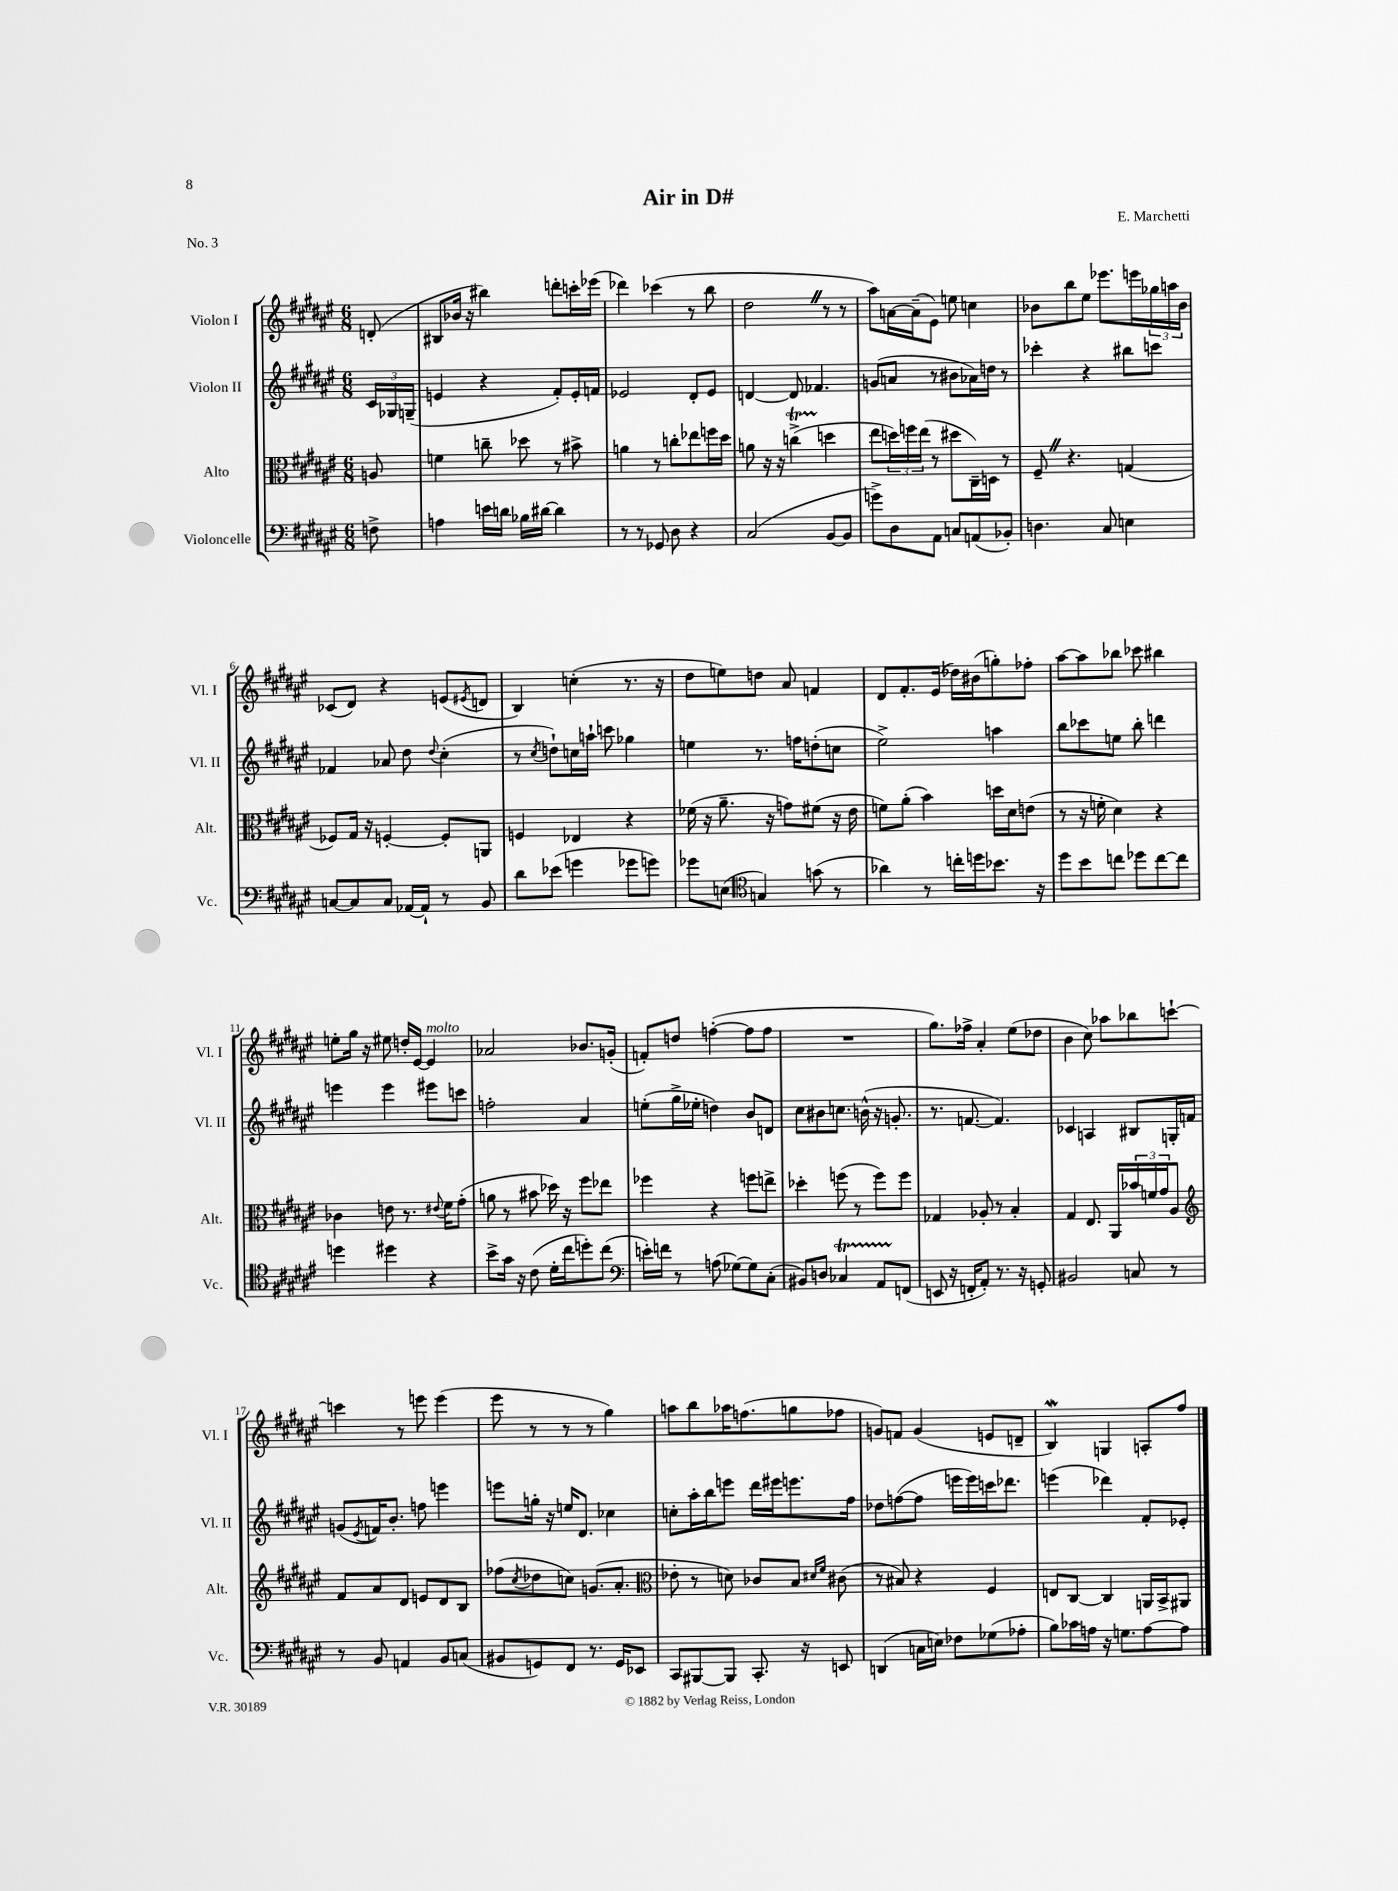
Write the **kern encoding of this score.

**kern	**kern	**kern	**kern
*part4	*part3	*part2	*part1
*staff4	*staff3	*staff2	*staff1
*I"Violoncelle	*I"Alto	*I"Violon II	*I"Violon I
*I'Vc.	*I'Alt.	*I'Vl. II	*I'Vl. I
*clefF4	*clefC3	*clefG2	*clefG2
*k[f#c#g#d#a#e#]	*k[f#c#g#d#a#e#]	*k[f#c#g#d#a#e#]	*k[f#c#g#d#a#e#]
*M6/8	*M6/8	*M6/8	*M6/8
=	=	=	=
8Fn^\	8An/	24c#/LL	(8dn'/
.	.	24G-X/	.
.	.	(24Gn~/JJ	.
=1	=1	=1	=1
4An\	4fn\	4en/	8B#X/L
.	.	.	16b-X/Jk
.	.	.	16r
16en\LL	8ccn~\	4r	4bb#X\)
16dn\JJ	.	.	.
16B-X\LL	8dd-X\	.	.
[16d#X\JJ	.	.	.
4d#\]	8r	8f#'/L)	8dddn'\L
.	8b#X^\	16e'/L	16cccn'\L
.	.	16fn/JJ	(16eee-X\JJ
=2	=2	=2	=2
8r	4an\	2e-X/	4ddd-X\)
8r	.	.	.
8GG-X/	8r	.	(4ccc-X\
8D#\	8ccn'\L	.	.
4r	8ee-X\	8d#'/L	8r
.	16ffn\L	8e-/J	8bb\
.	16dd#\JJ	.	.
=3	=3	=3	=3
(2C#/	8an\	[4dn/	2dd#Z\
.	16r	.	.
.	16r	.	.
.	(4ccnT^\	8d/]	.
.	.	4.f-X/	.
[8BB/L	4ddn\	.	8r
8BB/J]	.	.	8r
=4	=4	=4	=4
8gn^\L)	8ee#\L	(8gn/L	8aa#\L)
8D#\	24ddn\L)	8an/J	[16an\L
.	24ffn\	.	.
.	.	.	(16a~\J]
.	(24ee#\JJ	.	.
8AA#\J	8r	8r	8e#\J)
8Cn/L	8dd#X\L	8b#X\L	8een\
(8AAn/	16C#~\L)	16a-X\L)	4ccn\
.	16Dn\JJ	16ddn\JJ	.
8BB-X'/J)	8r	8r	.
=5	=5	=5	=5
4.Dn\	8F#~Z/	4ccc-X'\	8b-X\L
.	4.r	.	8bb\
.	.	4r	8ee#\J
8C#/	.	.	8.eee-X\L
4En\	(4Gn/	8bb#X\L	.
.	.	.	16eeen\L
.	.	8cccn\J	24gg-X\
.	.	.	24aan\
.	.	.	24b-\JJ
!!LO:LB:g=z
=6	=6	=6	=6
[8Cn/L	8F-X/L)	4f-X/	(8c-X/L
8C/]	16G#/Jk	.	8d#/J)
.	16r	.	.
8C/J	[4Fn'/	8a-X/	4r
[16AA-X/LL	.	8dd#\	.
16AA-`/JJ]	.	.	.
.	.	8qqdd#/	.
8r	8F'/L]	(4cc#'\	(8en/L
.	.	.	8qe#X/
8BB/	8AAn/J	.	8dn/J
=7	=7	=7	=7
8d#\L	4Fn/	8r	4B/)
.	.	8qcc#/	.
(8e-X\J	.	8ddn`\L)	.
4gn\	4E-X/	16ccn\L	(4ccn'\
.	.	16aan`\JJ	.
.	.	8cccn\	.
8g-X\L	4r	4gg-X\	8.r
8gn\J)	.	.	.
.	.	.	16r
=8	=8	=8	=8
8g-X\L	(16f-X\	4een\	8dd#\L
.	16r	.	.
(8En\J	8.a#~\	.	8een\)
*clefC4	*	*	*
4Gn/)	.	8.r	8ddn\J
.	16r	.	.
.	8gn\L)	.	8a#/
.	.	16ffn\KL	.
(8gn\	(8f#X\J	(8ddn'\	4fn/
8r	16r	8ccn\J	.
.	16e#\	.	.
=9	=9	=9	=9
4a-X\)	8fn\L)	2ee#^\)	8d#/L
.	(8a#'\J	.	8.f#'/
8r	4b\)	.	.
.	.	.	(16e#/Jk
16ccn'\LL	.	.	16dd-X\LL)
16ddn\J	.	.	(16b#X\J
8.b-X\J	16ddn\LL	4aan\	8ggn'\)
.	16d#\J	.	.
.	(8en\J	.	8ff-X'\J
16r	.	.	.
=10	=10	=10	=10
8dd#\L	8r	8bb\L	[8aa#\L
8b\	16r	8ccc-X\	8aa#\]
.	16fn'\	.	.
8ccn\J	4d#\)	8een\J	8bb-X\J
8dd-X\L	.	8bb'\	8ccc-X\
[8cc\	4r	4dddn\	4bb#X\
8cc\J]	.	.	.
!!LO:LB:g=z
=11	=11	=11	=11
4ddn\	4c-X\	4eeen\	8een'\L
.	.	.	16gg#\Jk
.	.	.	16r
4dd#X\	8en\	4eee\	8ee#X\
.	8.r	.	16ddn'/LL
.	.	.	[16e#/JJ
!	!	!	!LO:TX:a:i:t=molto
4r	.	8eee#X\L	4e#/]
.	8qqe#X/	.	.
.	16f#\KL	.	.
.	(8g#'\J	8cccn\J	.
=12	=12	=12	=12
8b^\L	8an\	2ffn'\	2a-X/
16g#\Jk	8r	.	.
16r	.	.	.
(8c#\	8b#X\	.	.
16d#'\LL	16dd-X\)	.	.
16cc#\J	16r	.	.
8ddn'\)	8ff#\L	4a#/	8.b-X/L
(8cc#\J	8ee-X\J	.	.
.	.	.	(16gn'/Jk
=13	=13	=13	=13
*clefF4	*	*	*
16en'\LL)	4ff-X\	(8een'\L	8fn'/L)
16fn\JJ	.	.	.
8r	.	16gg#^\L	8ddn/J
.	.	16ee-X'\JJ	.
(8An\	4r	4ddn\)	([4ffn'\
[8G-X\L)	.	.	.
8G-\]	8ffn\L	8b/L	8ff\L]
(8C#'\J	8een^\J	8dn/J	8ff\J
=14	=14	=14	=14
8BB#X/L)	4dd-X'\	8cc#\L	2.r
8Dn/J	.	8b#X\	.
4C-XT/	(8ffn\	8.ccn\J	.
.	8r	.	.
.	.	(16bn^^\	.
8AA#TTT/L	8ff\L)	16r	.
.	.	8.gn'/	.
(8FFn/J	8ff\J	.	.
=15	=15	=15	=15
8EEn/	4G-X/	8.r	8.gg#\L)
16r	.	.	.
16FFn'/KL	.	[8.fn/	16ff-X^\Jk
8AA#'/J)	8A-X'/	.	4a#'/
8.r	8r	4.f/])	.
.	4B'/	.	(8ee#\L
16r	.	.	.
8GGn'/	.	.	8dd-X\J
=16	=16	=16	=16
2BB#X/	4G#/	4c-X/	4b\
.	8.E#/	4An/	8cc#\)
.	.	.	8aa-X\L
.	16AA#/LL	.	.
8Cn/	24b-X/	8B#X/L	8bb-X\
.	24fn/	.	.
.	24g#/J	.	.
8r	8A#/J	16Gn'/L	[8cccn`\J
.	.	16fn/JJ	.
!!LO:LB:g=z
=17	=17	=17	=17
*	*clefG2	*	*
8r	8f#/L	(8gn/L	4cccn\]
.	.	8qe#/	.
8BB/	8a#/	16fn/K)	.
.	.	8.b'/J	.
4AAn/	8d#/J	.	8r
.	8en/L	8ffn\	8eeen\
8BB/L	8d#/	4eeen\	(4eee\
(8Cn/J	8B/J	.	.
=18	=18	=18	=18
8BB#X/L	(8ff-X\L	8eeen\L	8eee#\
.	8qcc#/	.	.
8GGn/)	8dd-X\	16ggn'\Jk	8r
.	.	16r	.
8FF#/J	8ccn\J)	16een/KL	8r
.	.	8.d#/J	.
8.r	(8.gn/L	.	8r
.	.	4cc-X\	4gg#\)
16GG/KL	8.a#'/J	.	.
8EE-X/J	.	.	.
=19	=19	=19	=19
*	*clefC3	*	*
8CC#/L	8e-X'\	8ccn'\L	8aan\L
[8BBB#X/	8r	16aa#'\L	8bb\
.	.	16bb\J	.
8BBB#/J]	8dn\)	8eeen\J	16aa-X\K
.	.	.	(8.ffn\
8.CC#'/	8c-X/L	16ddd#\LL	.
.	.	16eee#X\J	.
.	8B/J	8.eeen\	8ggn\
16r	.	.	.
.	16qqd#X/LL	.	.
.	16qqf#/JJ	.	.
8EEn/	(8c#X\	.	8ff-X\J
.	.	16ff#\Jk	.
=20	=20	=20	=20
(4DDn/	8r	8dd-X\L	8gn/L)
.	8B#X/)	([8ffn\	8fn/J
16Cn\LL	4r	8ff\J]	(4g/
16En\JJ)	.	.	.
8F-X\L	.	16eeen\LL	.
.	.	16eee\)	.
(8G-X\	4F#/	16cccn\J	8en/L
.	.	8.ddd-X\J	.
8A-X'\J	.	.	8dn~/J
=21	=21	=21	=21
8B\L)	8En/L	(4eeen\	4Bw/)
16c-X\L	[8C#/J	.	.
16An\JJ	.	.	.
16r	4C#/]	4ddd-X\)	4Gn/
8.Gn\L	.	.	.
[8A\	16AAn/LL	8f#'/L	8An'/L
.	16BB^/J	.	.
8A\J]	8AA#X/J	8e-X'/J	8ff#/J
==	==	==	==
*-	*-	*-	*-
